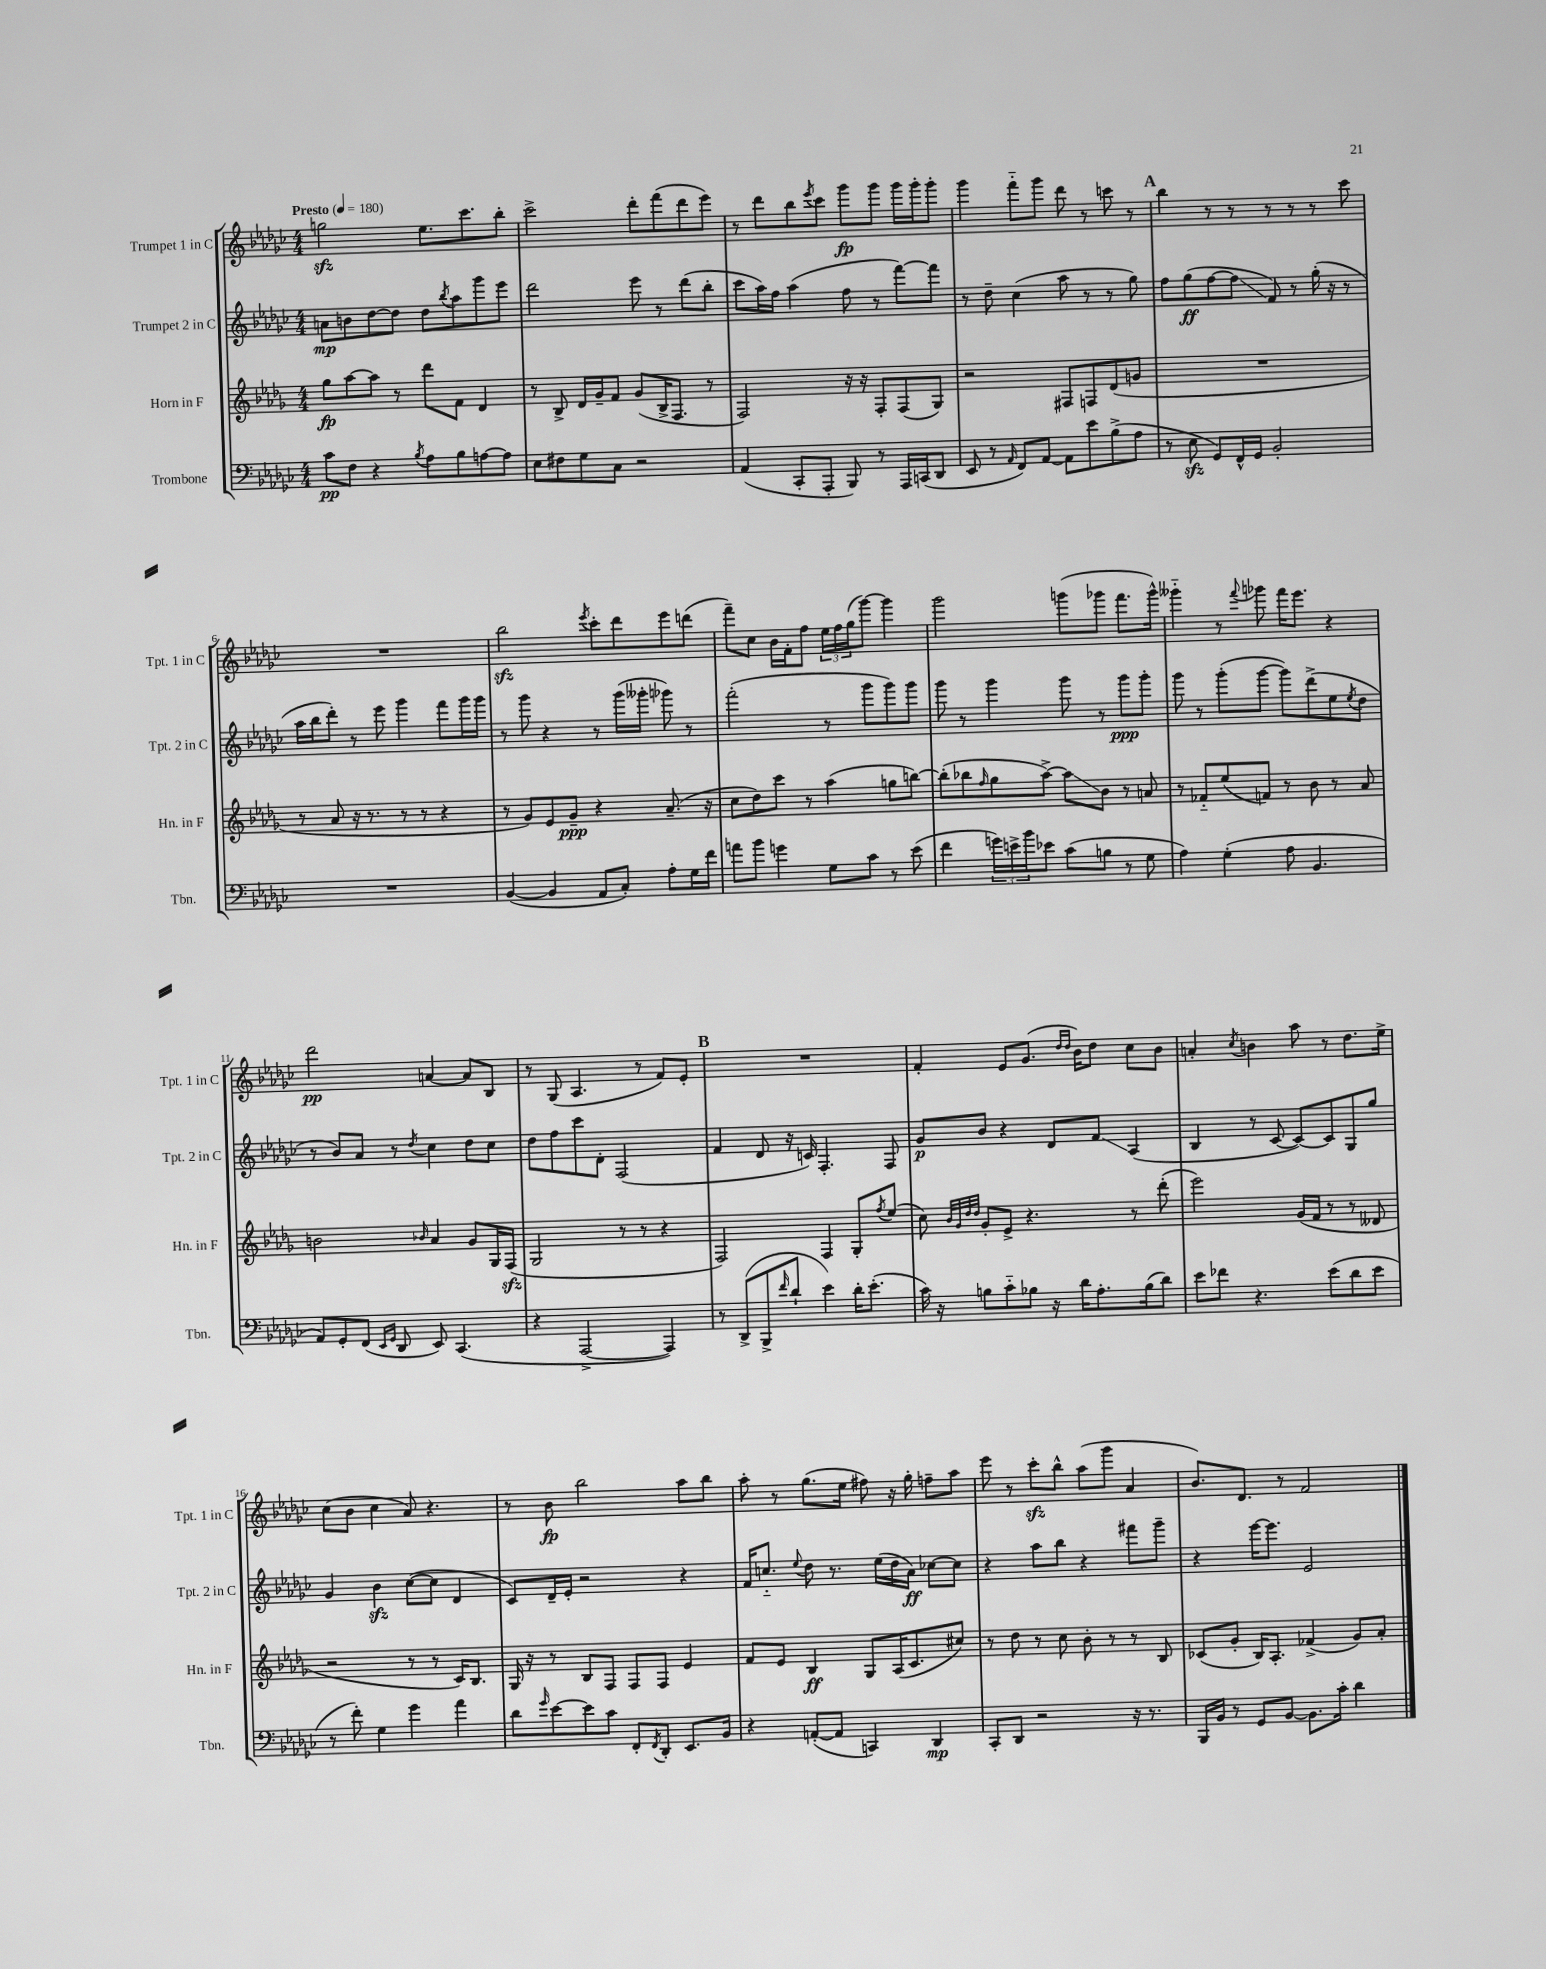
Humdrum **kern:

**kern	**kern	**kern	**kern
*staff4	*staff3	*staff2	*staff1
*clefF4	*clefG2	*clefG2	*clefG2
*k[b-e-a-d-g-c-]	*k[b-e-a-d-g-]	*k[b-e-a-d-g-c-]	*k[b-e-a-d-g-c-]
*M4/4	*M4/4	*M4/4	*M4/4
*MM180	*MM180	*MM180	*MM180
8c-\L	8gg-\L	8a\L	2gg\
8F\J	[8aa-\	8b\	.
4r	8aa-\]J	[8dd-\	.
.	8r	8dd-\]J	.
8qB-/	.	.	.
8A-\L	8ddd-\L	8dd-\L	8.ee-\L
.	.	8qbb-/	.
8B-\	8f\J	8aa-\	.
.	.	.	8.ccc-\
[8A\	4d-/	8ggg-\	.
8A\]J	.	8eee-\J	8bb-'\J
=	=	=	=
8E-\L	8r	2ddd-\	2ccc-^\
8F#\	8B-^/	.	.
8G-\	16d-/LL	.	.
.	16g-~/J	.	.
8C-\J	8f/J	.	.
2r	(8g-/L	8eee-\	8ddd-'\L
.	16B-^/K	8r	(8fff\
.	8.F/J	.	.
.	.	(8ddd-\L	8ddd-\
.	8r	8bb-'\J	8eee-\J)
=	=	=	=
(4AA-/	2F/)	8ccc-\L	8r
.	.	16aa-\L)	8ddd-\L
.	.	16ff\JJ	.
8CC-'/L	.	(4aa-\	8bb-\
.	.	.	8qeee-/
8AAA-'/J	.	.	8ccc-\J
8BBB-/)	16r	8ff\	8ggg-\L
.	16r	.	.
8r	8F'/L	8r	8ggg-\J
16AAA-/LL	(8F/	[8fff\L)	16ggg-\LL
(16CC/J	.	.	16ggg-'\J
8DD-/J	8G-/J)	8fff\]J	8ggg-'\J
=	=	=	=
8EE-/	2r	8r	4ggg-\
8r	.	8dd-~\	.
16qqAA-/	.	.	.
8FF/L)	.	(4cc-\	8fff'~\L
[8AA-/J	.	.	8ggg-\J
8AA-\]L	8F#/L	8aa-\	8ddd-\
8e-\	8F/	8r	8r
(8B-^\	(8d-/	8r	8ccc\
8A-\J	8g/J	8gg-\)	8r
=	=	=	=
8r	1r	8ff\L	4bb-\
8E-\	.	(8gg-\	.
8GG-/L)	.	[8ff\	8r
16FF^^/L	.	8ff\]J	8r
16GG-/JJ	.	.	.
2BB-'/	.	8f/)	8r
.	.	8r	8r
.	.	(16gg-'\	8r
.	.	16r	.
.	.	8r	8ccc-\
=	=	=	=
1r	8r	16aa-\LL	1r
.	.	16bb-\J	.
.	8a-/	8ddd-'\J)	.
.	16r	8r	.
.	8.r	.	.
.	.	8eee-\	.
.	8r	4ggg-\	.
.	8r	.	.
.	4r	8fff\L	.
.	.	16ggg-\L	.
.	.	16ggg-\JJ	.
=	=	=	=
([4BB-/	8r	8r	2bb-\
.	8g-/L)	8ggg-\	.
4BB-/]	8e-/	4r	.
.	8g-~/J	.	.
.	.	.	8qeee-/
8AA-/L	4r	8r	8ccc-'\L
8C-'/J)	.	(16ggg-\LL	8ddd-\
.	.	16ggg--'\JJ	.
8A-'\L	(8.a-~/	8ggg-\)	8eee-\
16G-\L	.	8r	(8ddd\J
16f\JJ	16r	.	.
=	=	=	=
8a\L	8cc\L	(2fff'\	8fff~\L)
8b-\J	8dd-\)	.	8cc-\J
4g\	8ccc\J	.	16b-\LL
.	.	.	16f'\J
.	8r	.	8ff\J
8G-\L	(4aa-\	8r	24ee-\LL
.	.	.	24ff\
.	.	.	(24gg-\J
8c-\J	.	8ggg-\L	[8ggg-\J)
8r	8gg\L	8ggg-\)	4ggg-\]
(8e-\	[8bb\J)	8ggg-\J	.
=	=	=	=
4f\	(8bb'\]L	8ggg-\	2ggg-\
.	8bb-\	8r	.
.	16qqff/	.	.
24g\LL)	8gg-\	4ggg-\	.
24e^\	.	.	.
24b-\J	.	.	.
8e-\J	[8aa-^\J)	.	.
(8c-\L	8aa-\]L	8ggg-\	(8ggg\L
8B\J	8b-\J	8r	8ggg-\J
8r	8r	8ggg-\L	8.fff\L
8G-\	8a/	8ggg-'\J	.
.	.	.	16ggg-^^\Jk)
=	=	=	=
4A-\)	8r	8ggg-\	4ggg--'~\
.	8f-'~/L	8r	.
(4G-'\	(8ee-/	(8ggg-'\L	8r
.	.	.	8qqfff/
.	8f/J)	[8ggg-\J	8ggg-\
8A-\	8r	8ggg-\]L)	16fff\LK
.	.	.	8.eee-\J
4.BB-/	8b-\	(8ddd-^\	.
.	8r	8ee-\	4r
.	.	8qee-/	.
.	8a-/	8dd-\J	.
=	=	=	=
8AA-/L)	2b\	8r	2ddd-\
8GG-'/	.	8b-/L)	.
(8FF/J	.	8a-/J	.
16qqEE-/LL	.	.	.
16qqGG-/JJ	.	.	.
8DD-/	.	8r	.
.	16qqb-/	8qdd-/	.
8EE-/)	4a-/	4cc-\	[4a/
(4.CC-/	.	.	.
.	8g-/L	8dd-\L	8a/]L
.	16G-/L	8cc-\J	8B-/J
.	(16F/JJ	.	.
=	=	=	=
4r	2G-/	8dd-\L	8r
.	.	8ff\	(8G-/
[2AAA-^/	.	8ccc-\	4.A-/
.	.	8d-'\J	.
.	8r	(2F/	.
.	8r	.	8r
4AAA-/])	4r	.	8f/L)
.	.	.	8e-'/J
=	=	=	=
8r	2F/)	4f/	1r
(8DD-^/L	.	.	.
8BBB-^/	.	8d-/	.
16qqf/	.	.	.
8d-`/J	.	16r	.
.	.	16c/)	.
4e-\)	4F/	4.F'/	.
16d-'\LK	8G-'/L	.	.
(8.e-'\J	.	.	.
.	8qff/	.	.
.	(8ee-/J	8F/	.
=	=	=	=
16c-\)	8cc\)	8g-/L	4f'/
16r	.	.	.
.	32qqb-/LLL	.	.
.	32qqg-/	.	.
.	32qqdd-/	.	.
.	32qqdd-/JJJ	.	.
8B\L	8g-'/L	8b-/J	.
8c-'~\	8e-^/J	4r	8e-/L
8B-\J	4.r	.	(8.g-/J
16r	.	8d-/L	.
.	.	.	16qqdd-/LL
.	.	.	16qqdd-/JJ
16d-\LK	.	.	16b-\LK)
8.A-'\	.	8f/J	8dd-\J
.	8r	(4A-/	8cc-\L
(16B-\k	.	.	.
8d-\J)	(8ddd-'\	.	8b-\J
=	=	=	=
8e-\L	2eee-\)	4B-/	4a'/
8f-\J	.	.	.
.	.	.	8qcc-/
4.r	.	8r	4b\
.	.	[8c-/	.
.	(16g-/LL	8c-/_L)	8aa-\
.	16f/JJ	.	.
(8e-\L	8r	8c-/]	8r
8d-\	8r	8G-/	8.dd-\L
8e-\J	8d--/	8gg-/J	.
.	.	.	16ee-^\Jk
=	=	=	=
8r	2r	4g-/	(8cc-\L
8f'\)	.	.	8b-\J
4G-\	.	4b-\	4cc-\
4g-\	8r	([8cc-\L	8a-/)
.	8r	8cc-\]J	4.r
4a-\	16c/LK)	4d-/	.
.	8.B-/J	.	.
=	=	=	=
8d-\L	16G-/	8c-/L)	8r
.	16r	.	.
16qqg-/	.	.	.
[8e-\	8r	16d-~/L	8b-\
.	.	16e-'/JJ	.
8e-\]	8B-/L	2r	2bb-\
8c-\J	8F/J	.	.
8FF'/L	8F/L	.	.
8qFF/	.	.	.
8DD-'/J	8F/J	.	.
8.EE-/L	4e-/	4r	8aa-\L
.	.	.	8bb-\J
16BB-/Jk	.	.	.
=	=	=	=
4r	8f/L	16f/LK	8aa-'\
.	.	8.cc'~/J	.
.	8e-/J	.	8r
.	.	8qqee-/	.
([8AA'/L	4B-/	8dd-\	(8.gg-\L
8AA/]J	.	8.r	.
.	.	.	16ee-\Jk
4CC/)	8G-/L	.	8ff#\)
.	.	(16ee-\LL	.
.	(16A-/K	16dd-\	16r
.	8.c/	16a-\JJ)	16gg-'\
4DD-/	.	[8cc-\L	8ff~\L
.	8cc#/J)	8cc-\]J	8aa-\J
=	=	=	=
8CC-'/L	8r	4r	8eee-\
8DD-/J	8dd-\	.	8r
2r	8r	8aa-\L	8ccc-'\L
.	8cc\	8bb-\J	8bb-^^\J
.	8b-'\	4r	(8aa-\L
.	8r	.	8ggg-\J
16r	8r	8fff#\L	4a-/
8.r	.	.	.
.	8B-/	8ggg-~\J	.
=	=	=	=
16BBB-/LL	(8c-/L	4r	8.b-/L)
16BB-/JJ	.	.	.
8r	8g-'/J	.	.
.	.	.	8.d-/J
8GG-/L	16B-/LK)	[16eee-\LK	.
.	8.A-'/J	8.eee-\]J	.
[8BB-/J	.	.	8r
8.BB-\]L	(4f-^/	2e-/	2f/
16c-'\Jk	.	.	.
4d-\	8g-/L)	.	.
.	8a-'/J	.	.
==	==	==	==
*-	*-	*-	*-
